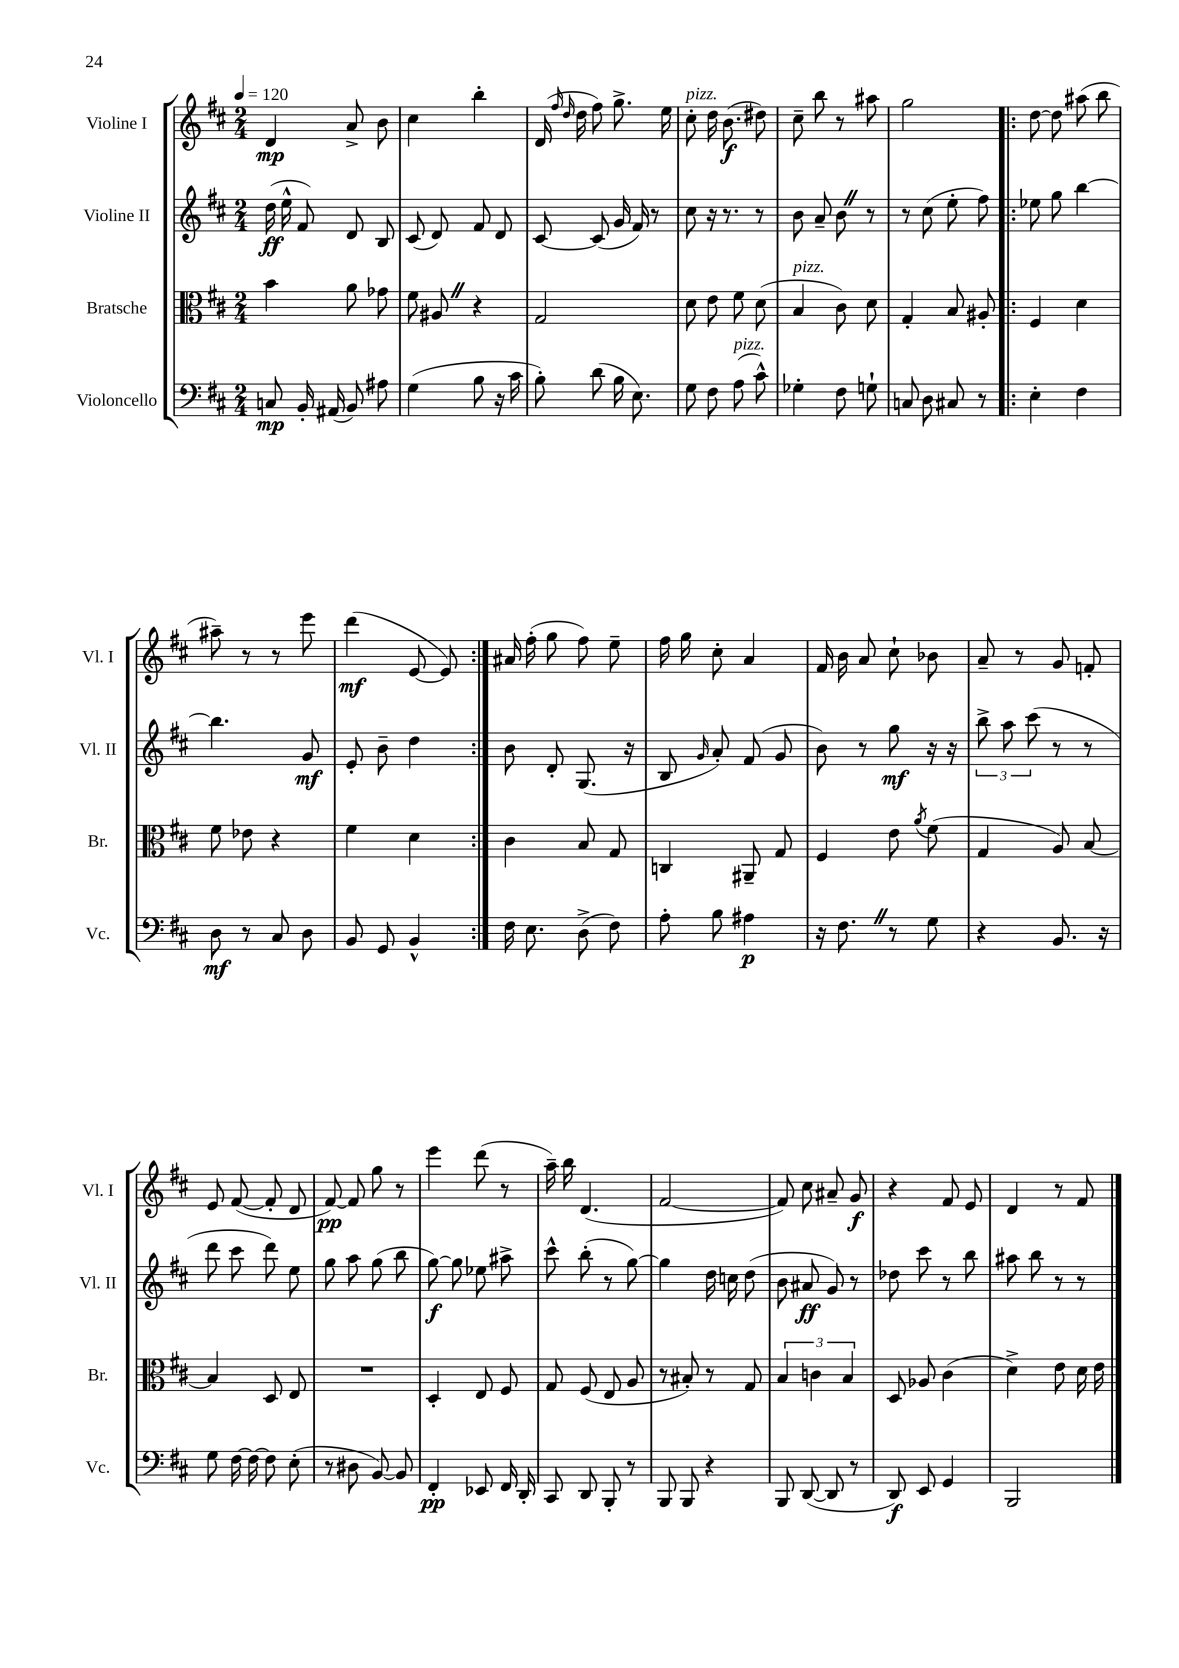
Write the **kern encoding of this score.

**kern	**dynam	**kern	**kern	**dynam	**kern	**dynam
*part4	*part4	*part3	*part2	*part2	*part1	*part1
*staff4	*staff4	*staff3	*staff2	*staff2	*staff1	*staff1
*I"Violoncello	*	*I"Bratsche	*I"Violine II	*	*I"Violine I	*
*I'Vc.	*	*I'Br.	*I'Vl. II	*	*I'Vl. I	*
*clefF4	*	*clefC3	*clefG2	*	*clefG2	*
*k[f#c#]	*	*k[f#c#]	*k[f#c#]	*	*k[f#c#]	*
*M2/4	*	*M2/4	*M2/4	*	*M2/4	*
*MM120	*	*MM120	*MM120	*	*MM120	*
=1	=1	=1	=1	=1	=1	=1
8Cn/	mp	4b\	(16dd\	ff	4d/	mp
.	.	.	16ee^^\	.	.	.
16BB'/	.	.	8f#/)	.	.	.
(16AA#X/	.	.	.	.	.	.
8BB/)	.	8a\	8d/	.	8a^/	.
8A#X\	.	8g-X\	8B/	.	8b\	.
=2	=2	=2	=2	=2	=2	=2
(4G\	.	8f#\	(8c#/	.	4cc#\	.
.	.	8A#XZ/	8d/)	.	.	.
8B\	.	4r	8f#/	.	4bb'\	.
16r	.	.	8d/	.	.	.
16c#\	.	.	.	.	.	.
=3	=3	=3	=3	=3	=3	=3
8B'\)	.	2G/	[8c#/	.	(16d/	.
.	.	.	.	.	16qqff#/	.
.	.	.	.	.	16qqdd/	.
.	.	.	.	.	16dd\	.
(8d\	.	.	(8c#/]	.	8ff#\)	.
16B\	.	.	16g/	.	8.gg^\	.
8.E\)	.	.	16f#/)	.	.	.
.	.	.	8r	.	.	.
.	.	.	.	.	16ee\	.
=4	=4	=4	=4	=4	=4	=4
!	!	!	!	!	!LO:TX:a:i:t=pizz.	!
8G\	.	8d\	8cc#\	.	8cc#'\	.
8F#\	.	8e\	16r	.	16dd\	.
.	.	.	8.r	.	(8.b\	f
!LO:TX:a:i:t=pizz.	!	!	!	!	!	!
(8A\	.	8f#\	.	.	.	.
8c#^^\)	.	(8d\	8r	.	8dd#X\)	.
=5	=5	=5	=5	=5	=5	=5
!	!	!LO:TX:a:i:t=pizz.	!	!	!	!
4G-X'\	.	4B/	8b\	.	8cc#~\	.
.	.	.	8a~/	.	8bb\	.
8F#\	.	8c#\)	8bZ\	.	8r	.
8Gn`\	.	8d\	8r	.	8aa#X\	.
=6	=6	=6	=6	=6	=6	=6
8Cn/	.	4G'/	8r	.	2gg\	.
8D\	.	.	(8cc#\	.	.	.
8C#X/	.	8B/	8ee'\	.	.	.
8r	.	8A#X'/	8ff#\)	.	.	.
=7!|:	=7!|:	=7!|:	=7!|:	=7!|:	=7!|:	=7!|:
4E'\	.	4F#/	8ee-X\	.	[8dd\	.
.	.	.	8gg\	.	8dd\]	.
4F#\	.	4d\	[4bb\	.	(8aa#X\	.
.	.	.	.	.	8bb\	.
!!LO:LB:g=z
=8	=8	=8	=8	=8	=8	=8
8D\	mf	8f#\	4.bb\]	.	8aa#X~\)	.
8r	.	8e-X\	.	.	8r	.
8C#/	.	4r	.	.	8r	.
8D\	.	.	8g/	mf	8eee\	.
=9	=9	=9	=9	=9	=9	=9
8BB/	.	4f#\	8e'/	.	(4ddd\	mf
8GG/	.	.	8b~\	.	.	.
4BB^^/	.	4d\	4dd\	.	[8e/	.
.	.	.	.	.	8e/])	.
=10:|!	=10:|!	=10:|!	=10:|!	=10:|!	=10:|!	=10:|!
16F#\	.	4c#\	8b\	.	16a#X/	.
8.E\	.	.	.	.	(16ff#'\	.
.	.	.	8d'/	.	8gg\	.
(8D^\	.	8B/	(8.G/	.	8ff#\)	.
8F#\)	.	8G/	.	.	8ee~\	.
.	.	.	16r	.	.	.
=11	=11	=11	=11	=11	=11	=11
8A'\	.	4Cn/	8B/	.	16ff#\	.
.	.	.	.	.	16gg\	.
.	.	.	16qqg/	.	.	.
8B\	.	.	8a'/)	.	8cc#'\	.
4A#X\	p	8AA#X~/	(8f#/	.	4a/	.
.	.	8G/	8g/	.	.	.
=12	=12	=12	=12	=12	=12	=12
16r	.	4F#/	8b\)	.	16f#/	.
8.F#Z\	.	.	.	.	16b\	.
.	.	.	8r	.	8a/	.
8r	.	8e\	8gg\	mf	8cc#`\	.
.	.	8qa/	.	.	.	.
8G\	.	(8f#\	16r	.	8b-X\	.
.	.	.	16r	.	.	.
=13	=13	=13	=13	=13	=13	=13
4r	.	4G/	12bb^\	.	8a~/	.
.	.	.	12aa\	.	.	.
.	.	.	.	.	8r	.
.	.	.	(12ccc#\	.	.	.
8.BB/	.	8A/)	8r	.	8g/	.
.	.	[8B/	8r	.	8fn'/	.
16r	.	.	.	.	.	.
!!LO:LB:g=z
=14	=14	=14	=14	=14	=14	=14
8G\	.	4B/]	8ddd\	.	8e/	.
[16F#\	.	.	8ccc#\	.	([8f#/	.
16F#\_	.	.	.	.	.	.
8F#\]	.	8D/	8ddd\)	.	8f#'/]	.
(8E'\	.	8E/	8ee\	.	8d/	.
=15	=15	=15	=15	=15	=15	=15
8r	.	2r	8gg\	.	[8f#/)	pp
8D#X\	.	.	8aa\	.	8f#/]	.
[8BB/)	.	.	(8gg\	.	8gg\	.
8BB/]	.	.	8bb\	.	8r	.
=16	=16	=16	=16	=16	=16	=16
4FF#'/	pp	4D'/	[8gg\)	f	4eee\	.
.	.	.	8gg\]	.	.	.
8EE-X/	.	8E/	8ee-X\	.	(8ddd\	.
16FF#/	.	8F#/	8aa#X^\	.	8r	.
16DD'/	.	.	.	.	.	.
=17	=17	=17	=17	=17	=17	=17
8CC#/	.	8G/	8ccc#^^\	.	16aa~\)	.
.	.	.	.	.	16bb\	.
8DD/	.	(8F#/	(8bb'\	.	(4.d/	.
8BBB'/	.	8E/	8r	.	.	.
8r	.	8A/	[8gg\)	.	.	.
=18	=18	=18	=18	=18	=18	=18
8BBB/	.	8r	4gg\]	.	[2f#/	.
8BBB/	.	8B#X'/)	.	.	.	.
4r	.	8r	16dd\	.	.	.
.	.	.	16ccn\	.	.	.
.	.	8G/	(8dd\	.	.	.
=19	=19	=19	=19	=19	=19	=19
8BBB/	.	6B/	8b\	.	8f#/])	.
([8DD/	.	.	8a#X/	ff	8cc#\	.
.	.	6cn\	.	.	.	.
8DD/]	.	.	8g/)	.	8a#X~/	.
.	.	6B/	.	.	.	.
8r	.	.	8r	.	8g/	f
=20	=20	=20	=20	=20	=20	=20
8DD/)	f	8D/	8dd-X\	.	4r	.
8EE/	.	8A-X/	8ccc#\	.	.	.
4GG/	.	(4c#\	8r	.	8f#/	.
.	.	.	8bb\	.	8e/	.
=21	=21	=21	=21	=21	=21	=21
2BBB/	.	4d^\)	8aa#X\	.	4d/	.
.	.	.	8bb\	.	.	.
.	.	8e\	8r	.	8r	.
.	.	16d\	8r	.	8f#/	.
.	.	16e\	.	.	.	.
==	==	==	==	==	==	==
*-	*-	*-	*-	*-	*-	*-
